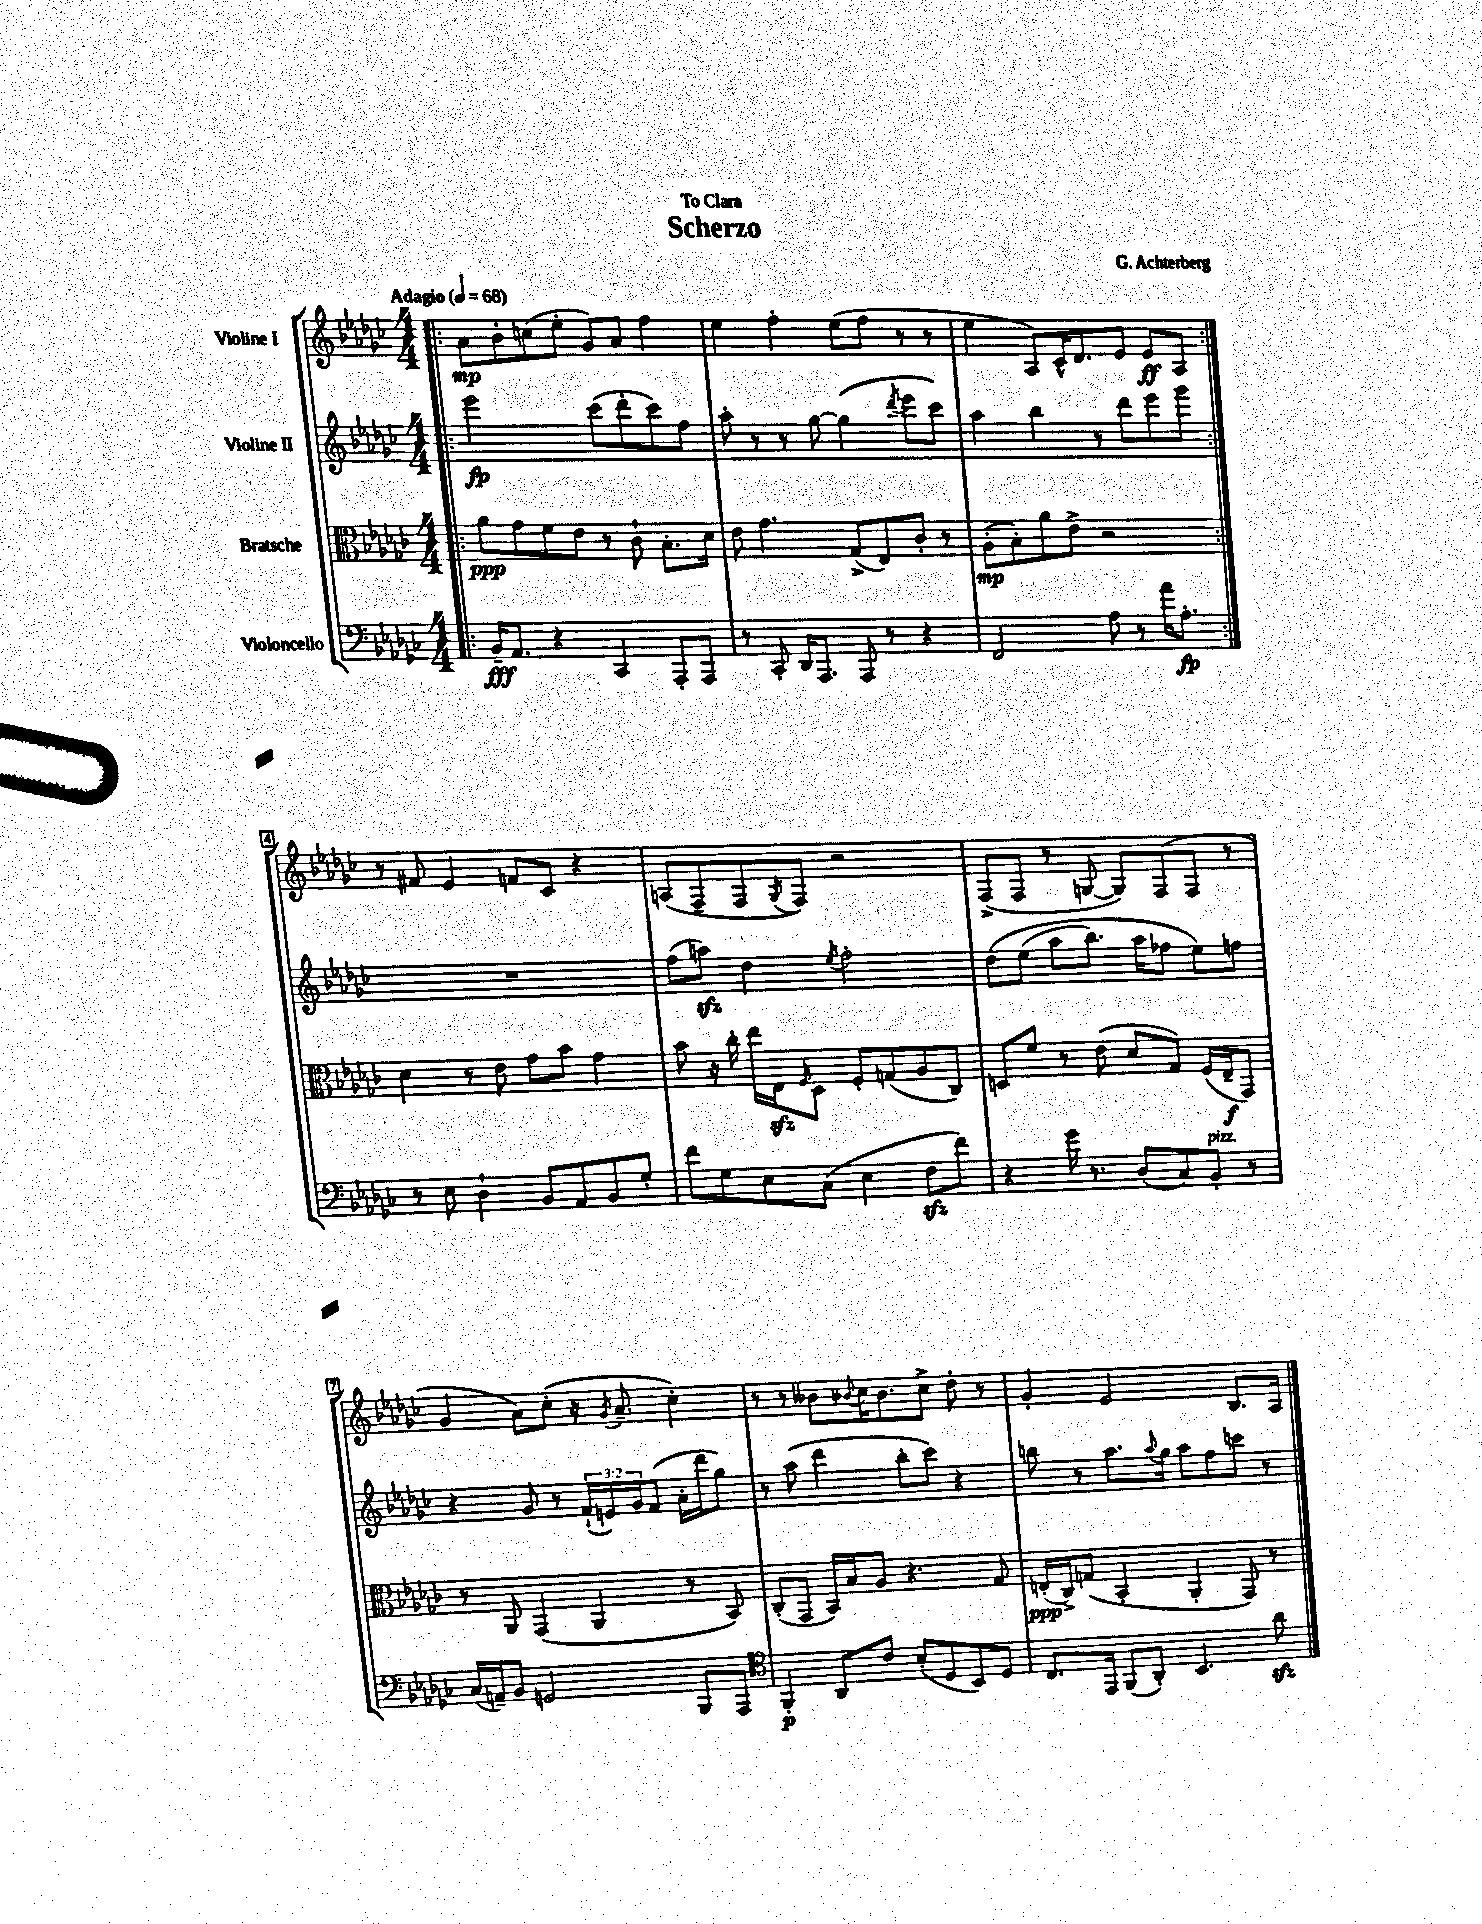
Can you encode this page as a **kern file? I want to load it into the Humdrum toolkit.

**kern	**kern	**kern	**kern
*staff4	*staff3	*staff2	*staff1
*clefF4	*clefC3	*clefG2	*clefG2
*k[b-e-a-d-g-c-]	*k[b-e-a-d-g-c-]	*k[b-e-a-d-g-c-]	*k[b-e-a-d-g-c-]
*M4/4	*M4/4	*M4/4	*M4/4
*MM68	*MM68	*MM68	*MM68
=!|:	=!|:	=!|:	=!|:
16BB-~	8a-	2eee-	8a-
8.AA-	.	.	.
.	8g-	.	8b-'
4r	8f	.	(8cc
.	8e-	.	8ee-'
4CC-	8r	(8ccc-	8g-)
.	8c-`	8ddd-'	8a-
8AAA-'	8.B-'	8ccc-)	4ff
8AAA-	.	8ff	.
.	16d-	.	.
=	=	=	=
8r	8e-	8aa-'	4ee-
8CC-'	4.g-	8r	.
16DD-	.	8r	4ff'
8.AAA-	.	.	.
.	.	[8gg-	.
8AAA-	(8G-^	(4gg-]	(8ee-
8r	8E-)	.	8ff
.	.	8qddd-	.
4r	8c-'	8eee-	8r
.	8r	8ccc-)	8r
=	=	=	=
2FF	(8A-'	4aa-	4ee-
.	8B-')	.	.
.	8a-	4bb-	8A-)
.	8e-^	.	16c-^^
.	.	.	8.d-
8A-	2r	8r	.
8r	.	8ddd-	8e-
16a-	.	8eee-	8e-
8.A-'	.	.	.
.	.	8ggg-	8A-
=:|!	=:|!	=:|!	=:|!
8r	4d-	1r	8r
8E-	.	.	8f#
4D-`	8r	.	4e-
.	8e-	.	.
8BB-	8g-	.	8f
8AA-	8b-	.	8c-
8BB-	4g-	.	4r
8G-'	.	.	.
=	=	=	=
8f	8b-	(8ff	(8A
8G-	16r	8aa)	8F~
.	16cc-'	.	.
8E-	16ee-	4dd-	8F
.	16E-	.	.
.	16qqF	.	8qG-
(8C-	8D-	.	8F)
.	.	8qee-	.
4E-	8F'	2ff'	2r
.	(8G	.	.
8F	8A-	.	.
8f)	8C-)	.	.
=	=	=	=
4r	8D	&(8dd-	(8F^
.	8f	(8ee-	8F
16g-	8r	8aa-	8r
8.r	.	.	.
.	(8e-	8.bb-)	[8G
(8D-	8d-	.	8G])
.	.	16aa-	.
8C-)	8G-)	8ff-	(8F
8BB-'	(16F	8ee-&)	8F
.	16E-~	.	.
8r	8GG-)	8ff	8r
=	=	=	=
(16C-	8r	4r	4g-
16AA~)	.	.	.
8BB-	8AA-	.	.
2GG	(4GG-	8g-	8a-)
.	.	8r	(8cc-'
.	4AA-	(24f`	16r
.	.	24e)	.
.	.	.	8qg-
.	.	.	8.a-~
.	.	24g-	.
.	.	(8f	.
8BBB-	8r	16a-'	4cc-')
.	.	16ddd-	.
8AAA-	8BB-)	8gg-)	.
=	=	=	=
*clefC4	*	*	*
4FF'	(8C-'	8r	8r
.	8GG-	(8aa-	8r
8AA-	16BB-)	4ddd-	8b--
.	16B-	.	.
.	.	.	8qqb-
8c-	8A-	.	16cc-
.	.	.	8.b-
(8B-'	4.r	8bb-'	.
8D-	.	8ccc-)	8cc-^
8BB-)	.	4r	8dd-'
8D-	8G-	.	8r
=	=	=	=
8.C-	(16E'	8bb	4g-'
.	16C-^)	.	.
.	(8G	8r	.
16EE-	.	.	.
(8FF	4BB-'	8.aa-	2e-
8AA-')	.	.	.
.	.	8qqaa-	.
.	.	16gg-	.
4.BB-	4AA-'	8aa-	.
.	.	8ff	.
.	8GG-)	8ccc	8.B-
8a-	8r	8r	.
.	.	.	16A-
==	==	==	==
*-	*-	*-	*-
